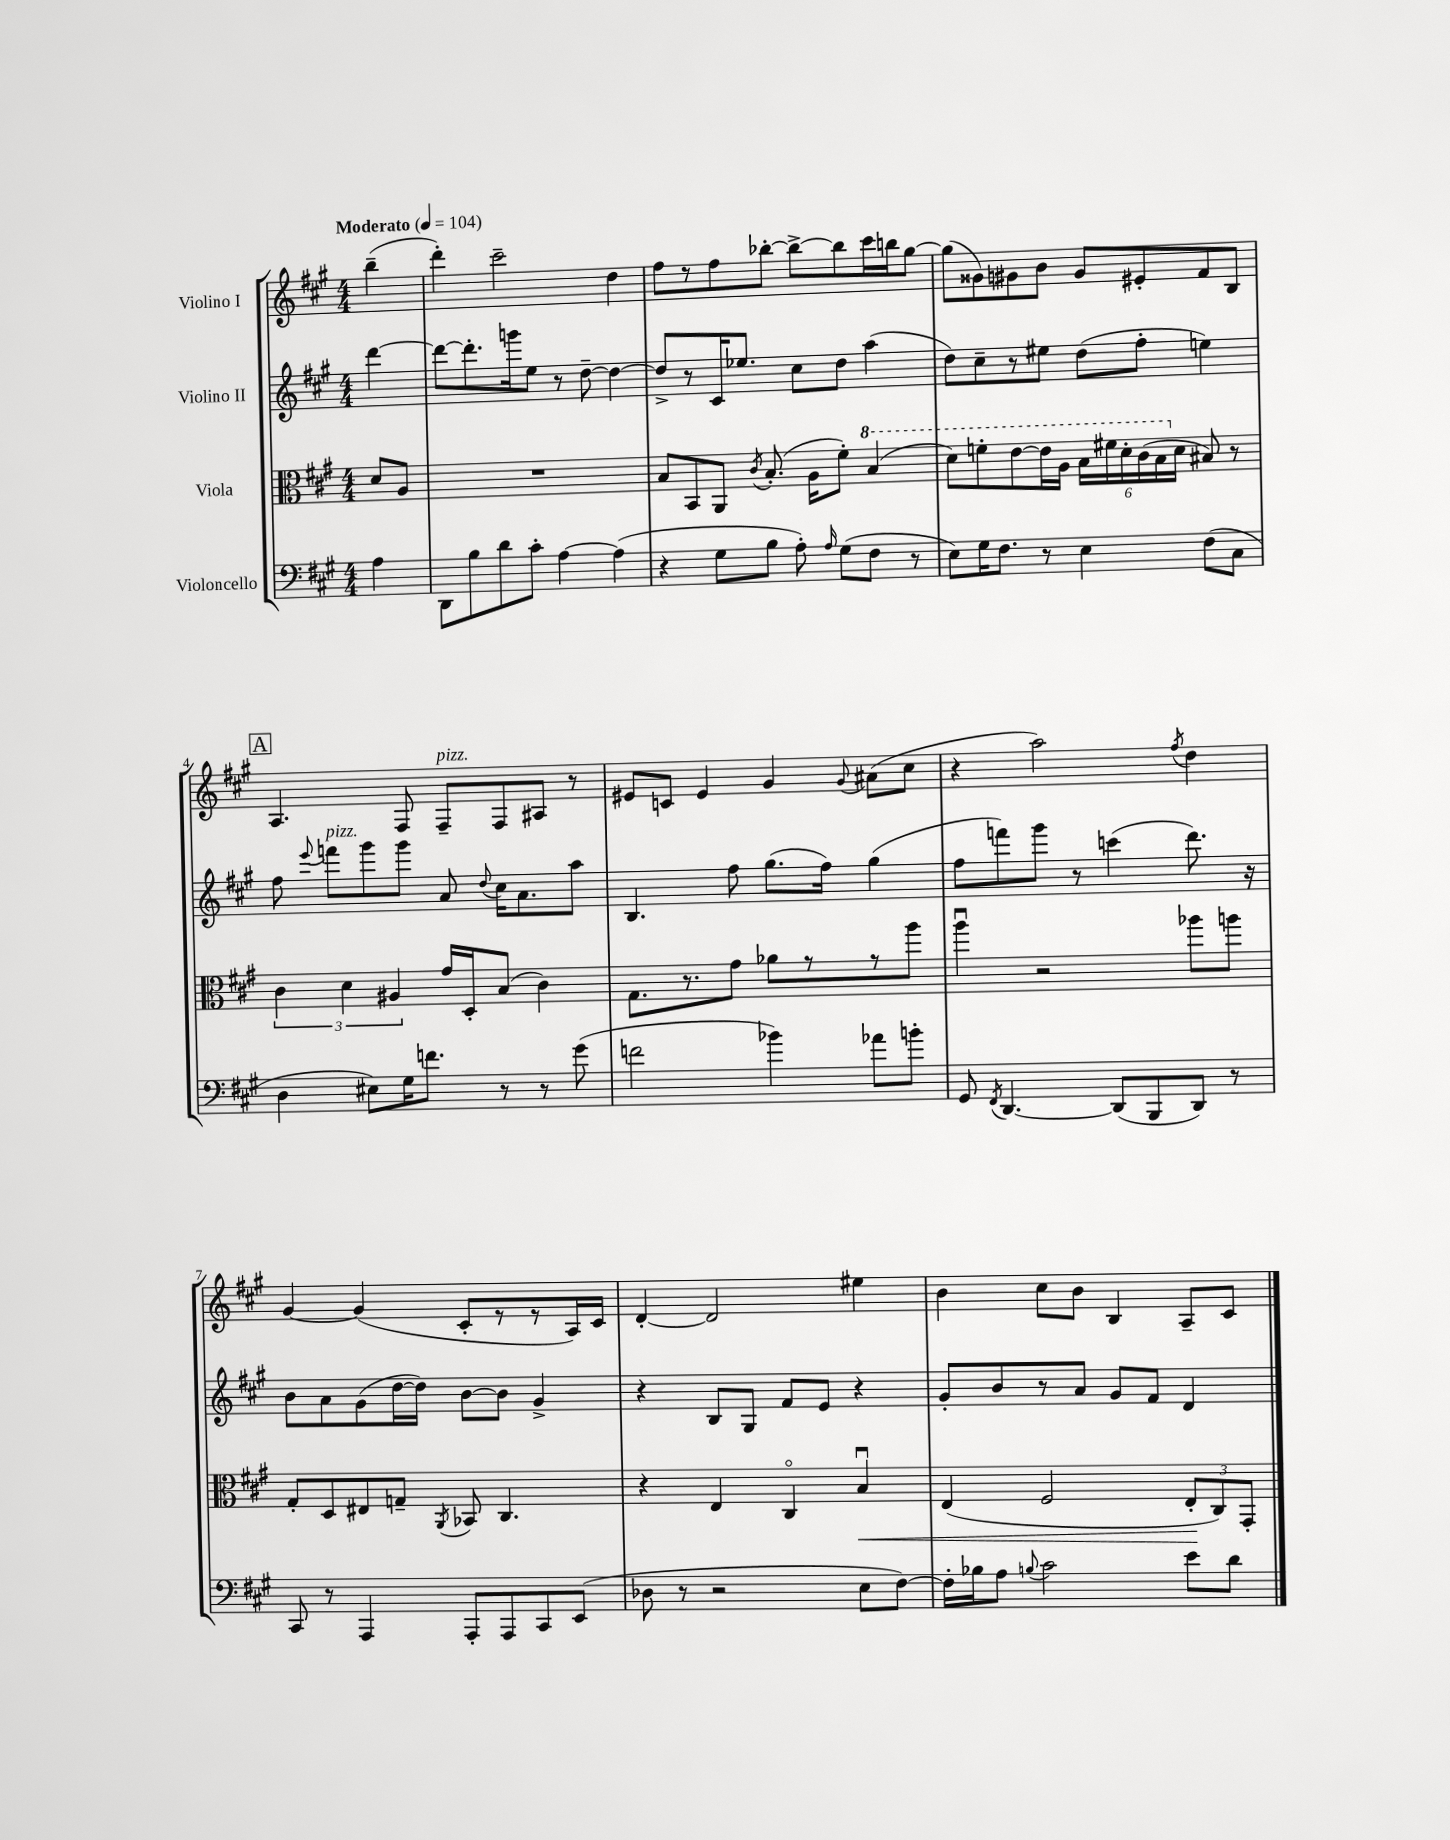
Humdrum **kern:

**kern	**kern	**dynam	**kern	**kern
*part4	*part3	*part3	*part2	*part1
*staff4	*staff3	*staff3	*staff2	*staff1
*I"Violoncello	*I"Viola	*	*I"Violino II	*I"Violino I
*clefF4	*clefC3	*	*clefG2	*clefG2
*k[f#c#g#]	*k[f#c#g#]	*	*k[f#c#g#]	*k[f#c#g#]
*M4/4	*M4/4	*	*M4/4	*M4/4
*MM104	*MM104	*	*MM104	*MM104
=	=	=	=	=
!	!	!	!	!LO:TX:a:B:t=Moderato
4A\	8d/L	.	[4ddd\	(4bb~\
.	8A/J	.	.	.
=1	=1	=1	=1	=1
8DD\L	1r	.	8ddd\L_	4ddd'\)
8B\	.	.	8.ddd'\]	.
8d\	.	.	.	2ccc#~\
.	.	.	16gggn\k	.
8c#'\J	.	.	8ee\J	.
[4A\	.	.	8r	.
.	.	.	[8dd~\	.
(4A\]	.	.	4dd\_	4dd\
=2	=2	=2	=2	=2
4r	8B/L	.	8dd^/L]	8ff#\L
.	8BB/	.	8r	8r
8G#\L	8AA/J	.	16c#/K	8ff#\
.	.	.	8.ee-X/J	.
.	8qc#/	.	.	.
8B\J	(8.B'/	.	.	[8bb-X'\J
8A'\)	.	.	8cc#\L	8bb-^\L_
.	16A\KL	.	.	.
16qqA/	.	.	.	.
(8G#\L	8f#'\J)	.	8dd\J	8bb-\]
*	*8va	*	*	*
8F#\J	(4b/	.	(4aa\	16ccc#\L
.	.	.	.	16bbn\J
8r	.	.	.	[8gg#\J
=3	=3	=3	=3	=3
8E\L)	8dd\L)	.	8dd\L)	(8gg#\L]
16G#\K	8ffn'\	.	8cc#~\	8g##X\)
8.F#\J	.	.	.	.
.	[8ee\	.	8r	8g#X\
8r	16ee\L]	.	8ee#X\J	8b\J
.	16a\JJ	.	.	.
4E\	24b\LL	.	(8dd\L	8g#/L
.	24ff#X\	.	.	.
.	24dd'\	.	.	.
.	(24cc#\	.	8ff#'\J	8e#X'/
.	24b\	.	.	.
*	*X8va	*	*	*
.	24d\JJ	.	.	.
(8F#\L	8B#X/)	.	4een\)	8f#/
8C#\J	8r	.	.	8B/J
!!LO:LB:g=z
!!LO:REH:place=s1:t=A
=4	=4	=4	=4	=4
4D\	6c#\	.	8ff#\	4.A/
.	.	.	8qqeee/	.
!	!	!	!LO:TX:a:i:t=pizz.	!
.	.	.	8fffn\L	.
.	6d\	.	.	.
8E#X\L)	.	.	8ggg#\	.
.	6A#X/	.	.	.
16G#\K	.	.	8ggg#\J	8F#/
8.fn\J	.	.	.	.
!	!	!	!	!LO:TX:a:i:t=pizz.
.	16g#/LL	.	8a/	8F#~/L
.	16D'/J	.	.	.
.	.	.	8qqdd/	.
8r	(8B/J	.	16cc#\KL	8F#/
.	.	.	8.a\	.
8r	4c#\)	.	.	8A#X/J
(8g#\	.	.	8aa\J	8r
=5	=5	=5	=5	=5
2fn\	8.G#\L	.	4.B/	8e#X/L
.	.	.	.	8cn/J
.	8.r	.	.	.
.	.	.	.	4e#/
.	8g#\J	.	8ff#\	.
4b-X\)	8a-X\L	.	(8.gg#\L	4g#/
.	8r	.	.	.
.	.	.	16ff#\Jk)	.
.	.	.	.	8qqg#/
8a-X\L	8r	.	(4gg#\	(8a#X\L
8bn'\J	8aa\J	.	.	8cc#\J
=6	=6	=6	=6	=6
8GG#/	4aau\	.	8ff#\L	4r
8qFF#/	.	.	.	.
[4.DD/	.	.	8fffn\)	.
.	2r	.	8ggg#\J	2aa\)
.	.	.	8r	.
(8DD/L]	.	.	(4cccn\	.
8BBB/	.	.	.	.
.	.	.	.	8qff#/
8DD/J)	8aa-X\L	.	8.ddd\)	4dd\
8r	8aan\J	.	.	.
.	.	.	16r	.
!!LO:LB:g=z
=7	=7	=7	=7	=7
8CC#/	8G#'/L	.	8b\L	[4g#/
8r	8D/	.	8a\	.
4AAA/	8E#X/	.	(8g#\	(4g#/]
.	8Gn~/J	.	[16dd\L	.
.	.	.	16dd\JJ])	.
.	8qAA/	.	.	.
8AAA'/L	8BB-X/	.	[8b\L	8c#'/L
8AAA/	4.C#/	.	8b\J]	8r
8CC#/	.	.	4g#^/	8r
(8EE/J	.	.	.	16A/L)
.	.	.	.	16c#/JJ
=8	=8	=8	=8	=8
8D-X\	4r	.	4r	[4d'/
8r	.	.	.	.
2r	4E/	.	8B/L	2d/]
.	.	.	8G#/J	.
.	4C#/	.	8f#/L	.
.	.	.	8e/J	.
!	!	!LO:HP:b	!	!
8E\L	4Bu/	<	4r	4ee#X\
[8F#\J)	.	.	.	.
=9	=9	=9	=9	=9
16F#'\LL]	(4E/	.	8g#'/L	4b\
16B-X\J	.	.	.	.
8A\J	.	.	8b/	.
8qqBn/	.	.	.	.
2c#\	2F#/	.	8r	8cc#\L
.	.	.	8a/J	8b\J
.	.	.	8g#/L	4B/
.	.	.	8f#/J	.
8e\L	12E'/L	.	4d/	8A~/L
.	12C#/)	[	.	.
8d\J	.	.	.	8c#/J
.	12GG#'/J	.	.	.
==	==	==	==	==
*-	*-	*-	*-	*-
